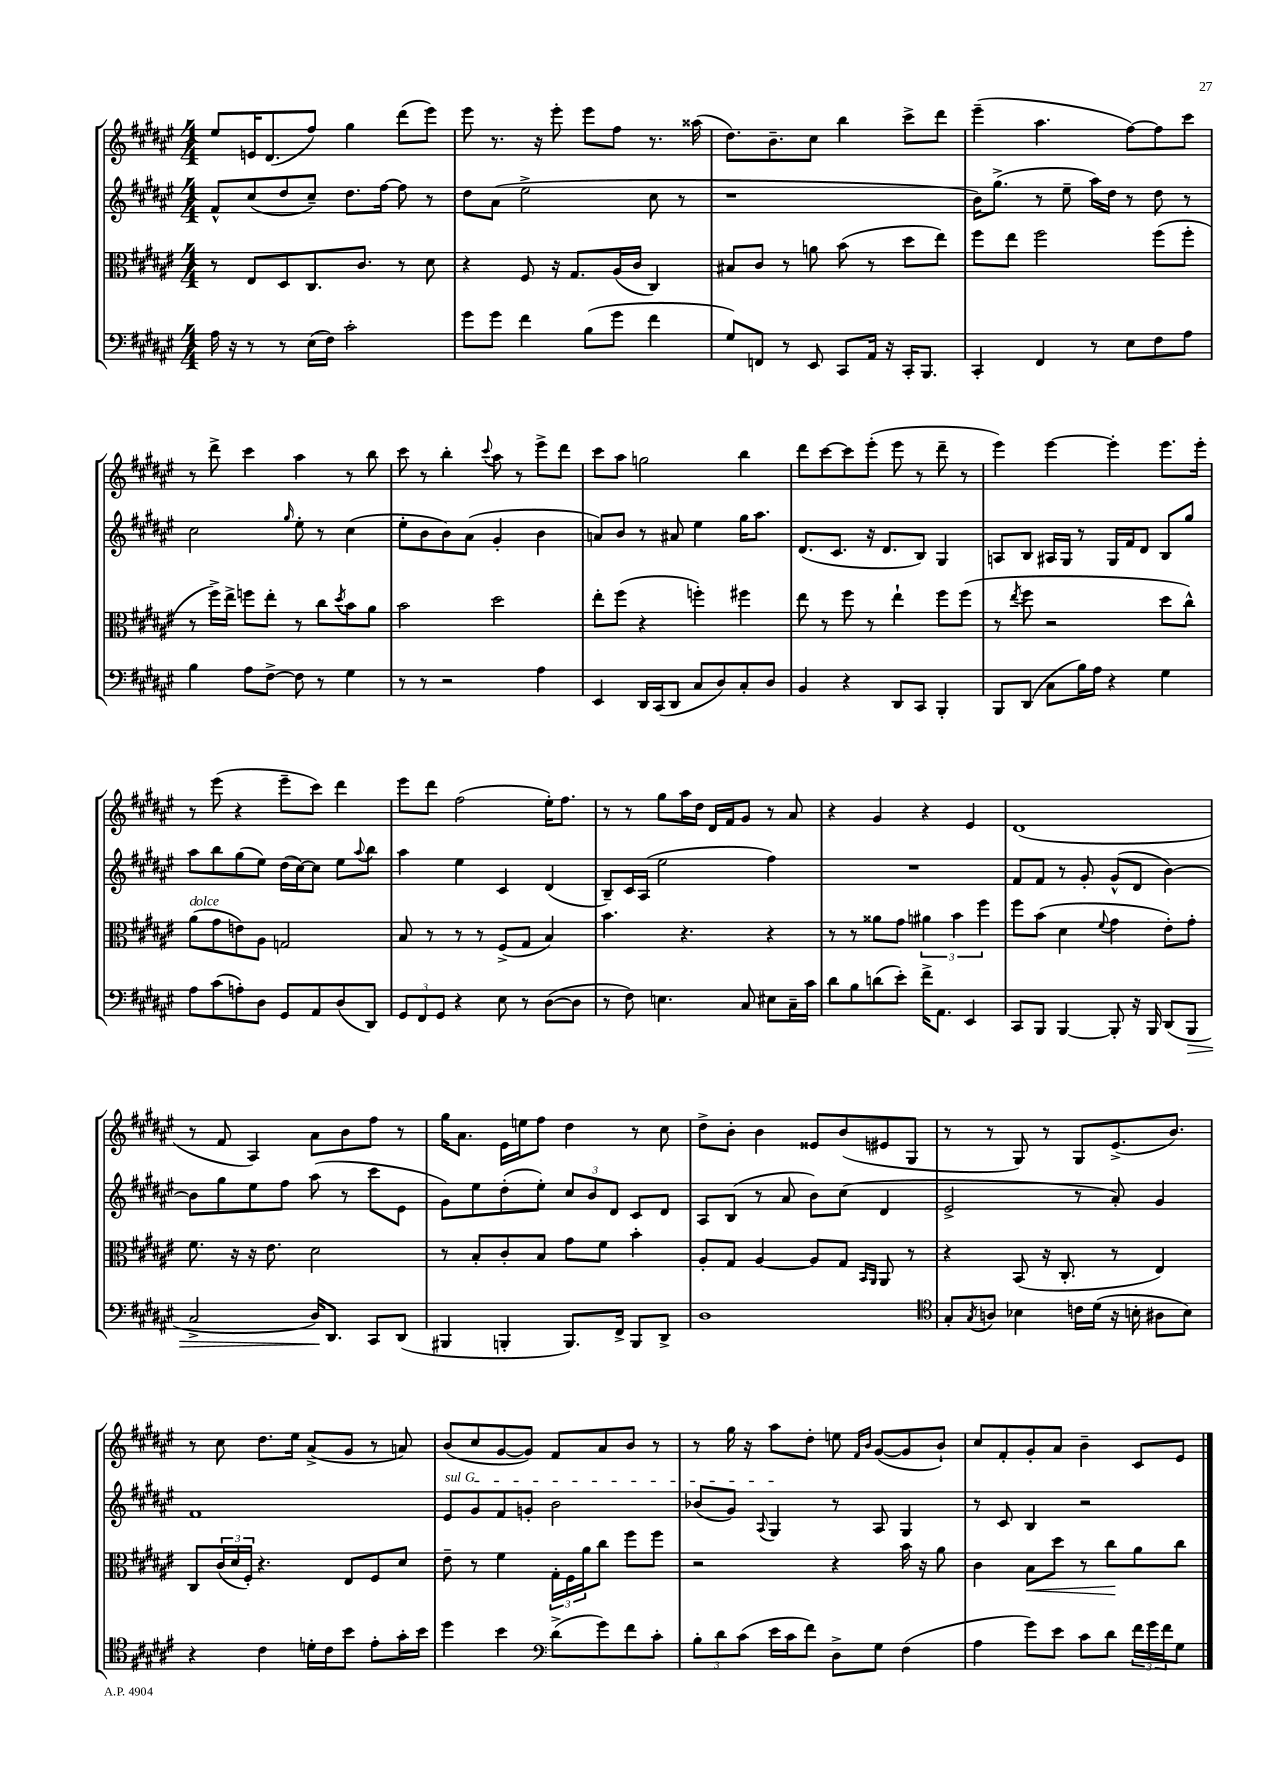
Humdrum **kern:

**kern	**kern	**kern	**kern
*staff4	*staff3	*staff2	*staff1
*clefF4	*clefC3	*clefG2	*clefG2
*k[f#c#g#d#a#e#]	*k[f#c#g#d#a#e#]	*k[f#c#g#d#a#e#]	*k[f#c#g#d#a#e#]
*M4/4	*M4/4	*M4/4	*M4/4
16A#\	8r	8f#^^/L	8ee#/L
16r	.	.	.
8r	8E#/L	(8cc#/	16e/K
.	.	.	(8.d#/
8r	8D#/	8dd#/	.
(16E#\LL	8.C#/	8cc#~/J)	8ff#/J)
16F#\JJ)	.	.	.
2c#'\	.	8.dd#\L	4gg#\
.	8.c#/J	.	.
.	.	[16ff#\Jk	.
.	8r	8ff#\]	(8ddd#\L
.	8d#\	8r	8eee#\J)
=	=	=	=
8g#\L	4r	8dd#\L	8eee#\
8g#\J	.	(8a#\J	8.r
4f#\	8F#/	2ee#^\	.
.	.	.	16r
.	16r	.	8eee#'\
.	8.G#/L	.	.
(8B\L	.	.	8eee#\L
8g#\J	(16A#/L	.	8ff#\J
.	16c#/JJ	.	.
4f#\	4C#/)	8cc#\	8.r
.	.	8r	.
.	.	.	(16aa##\
=	=	=	=
8G#/L)	8B#/L	1r	8.dd#\L)
8FF/J	8c#/J	.	.
.	.	.	8.b~\
8r	8r	.	.
8EE#/	8a\	.	8cc#\J
8CC#/L	(8b\	.	4bb\
16AA#/Jk	8r	.	.
16r	.	.	.
16CC#'/LK	8dd#\L	.	8ccc#^\L
8.BBB/J	.	.	.
.	8ee#\J)	.	8ddd#\J
=	=	=	=
4CC#'/	8ff#\L	16b\LK)	(4eee#~\
.	.	(8.gg#^\J	.
.	8ee#\J	.	.
4FF#/	2ff#\	8r	4.aa#\
.	.	8ee#~\	.
8r	.	16aa#\LL)	.
.	.	16dd#\JJ	.
8E#\L	.	8r	[8ff#\L)
8F#\	(8ff#\L	8dd#\	8ff#\]
8A#\J	8ff#'\J	8r	8ccc#\J
=	=	=	=
4B\	8r	2cc#\	8r
.	16ff#^\LL)	.	8ddd#^\
.	16ee#^\JJ	.	.
8A#\L	8ff\L	.	4ccc#\
[8F#^\J	8ee#'\J	.	.
.	.	16qqgg#/	.
8F#\]	8r	8ee#'\	4aa#\
8r	8cc#\L	8r	.
.	8qdd#/	.	.
4G#\	8b\	(4cc#\	8r
.	8a#\J	.	8bb\
=	=	=	=
8r	2b\	8ee#'\L	8ccc#\
8r	.	8b\	8r
2r	.	8b\)	4bb'\
.	.	(8a#\J	.
.	.	.	8qqccc#/
.	2dd#\	4g#'/	8aa#\
.	.	.	8r
4A#\	.	4b\	8eee#^\L
.	.	.	8ddd#\J
=	=	=	=
4EE#/	8ee#'\L	8a/L)	8ccc#\L
.	(8ff#\J	8b/J	8aa#\J
16DD#/LL	4r	8r	2gg\
(16CC#/J	.	.	.
8DD#/J	.	8a#/	.
8C#/L	4ff'\)	4ee#\	.
8D#/)	.	.	.
8C#'/	4ff#\	16gg#\LK	4bb\
.	.	8.aa#\J	.
8D#/J	.	.	.
=	=	=	=
4BB/	8ee#\	(8.d#/L	8ddd#\L
.	8r	.	[8ccc#\
.	.	8.c#/J	.
4r	8ff#\	.	8ccc#\]
.	8r	16r	(8eee#'\J
.	.	8.d#/L	.
8DD#/L	4ee#`\	.	8eee#\
8CC#/J	.	8B/J)	8r
4BBB'/	8ff#\L	4G#/	8ddd#~\
.	(8ff#\J	.	8r
=	=	=	=
8BBB/L	8r	8A/L	4eee#\)
.	8qee#/	.	.
(8DD#/J	8ff#\	8B/J	.
8C#\L	2r	16A#/LL	[4eee#\
.	.	16G#/JJ	.
16B\L)	.	8r	.
16A#\JJ	.	.	.
4r	.	16G#/LL	4eee#'\]
.	.	16f#/J	.
.	.	8d#/J	.
4G#\	8dd#\L	8B/L	8.eee#\L
.	8cc#^^\J)	8gg#/J	.
.	.	.	16eee#'\Jk
=	=	=	=
8A#\L	(8a#\L	8aa#\L	8r
(8c#\	8g#\	8bb\	(8eee#\
8A'\)	8e\)	(8gg#\	4r
8D#\J	8A#\J	8ee#\J)	.
8GG#/L	2G/	(16dd#\LL	8eee#~\L
.	.	[16cc#\J)	.
8AA#/	.	8cc#\]J	8ccc#\J)
(8D#/	.	8ee#\L	4ddd#\
.	.	8qqaa#/	.
8DD#/J)	.	8bb\J	.
=	=	=	=
12GG#/L	8B/	4aa#\	8eee#\L
12FF#/	.	.	.
.	8r	.	8ddd#\J
12GG#/J	.	.	.
4r	8r	4ee#\	(2ff#\
.	8r	.	.
8E#\	(8F#^/L	4c#/	.
8r	8G#/J	.	.
([8D#\L	4B/)	(4d#/	16ee#'\LK)
.	.	.	8.ff#\J
8D#\]J	.	.	.
=	=	=	=
8r	4.b\	8B~/L)	8r
8F#\)	.	16c#/L	8r
.	.	(16A#/JJ	.
4.E\	.	2ee#\	8gg#\L
.	4.r	.	16aa#\L
.	.	.	16dd#\JJ
.	.	.	16d#/LL
.	.	.	16f#/J
8C#/	.	.	8g#/J
8E#\L	4r	4ff#\)	8r
16C#~\L	.	.	8a#/
16c#\JJ	.	.	.
=	=	=	=
8d#\L	8r	1r	4r
8B\	8r	.	.
(8d\	8a##\L	.	4g#/
8e#'\J)	8g#\J	.	.
16f#^\LK	6a#\	.	4r
8.AA#\J	.	.	.
.	6b\	.	.
4EE#/	.	.	4e#/
.	6ff#\	.	.
=	=	=	=
8CC#/L	8ff#\L	8f#/L	(1d#
8BBB/J	(8b\J	8f#/J	.
[4BBB/	4d#\	8r	.
.	.	8g#'/	.
.	8qqf#/	.	.
8BBB'/]	4g#\	(8g#^^/L	.
16r	.	8d#/J	.
16BBB/	.	.	.
(8DD#/L	8e#'\L)	[4b\)	.
8BBB/J	8g#'\J	.	.
=	=	=	=
2C#^/	8.f#\	8b\]L	8r
.	.	8gg#\	8f#/
.	16r	.	.
.	16r	8ee#\	4A#/)
.	8.e#\	.	.
.	.	8ff#\J	.
16D#/LK)	2d#\	(8aa#\	8a#\L
8.DD#/J	.	.	.
.	.	8r	8b\
8CC#/L	.	8ccc#\L	8ff#\J
(8DD#/J	.	8e#\J	8r
=	=	=	=
4BBB#/	8r	8g#\L)	16gg#\LK
.	.	.	8.a#\J
.	8B'/L	8ee#\	.
4BBB'/	8c#'/	(8dd#'\	16e#\LL
.	.	.	16ee\J
.	8B/J	8ee#'\J)	8ff#\J
8.BBB/L)	8g#\L	12cc#/L	4dd#\
.	.	12b/	.
.	8f#\J	.	.
.	.	12d#/J	.
16FF#^/Jk	.	.	.
8BBB/L	4b'\	8c#/L	8r
8DD#^/J	.	8d#/J	8cc#\
=	=	=	=
1D#	8A#'/L	8A#/L	8dd#^\L
.	8G#/J	(8B/J	8b'\J
.	[4A#/	8r	4b\
.	.	8a#/	.
.	8A#/]L	8b\L)	8e##/L
.	8G#/J	(8cc#\J	(8b/
.	16qqBB/LL	.	.
.	16qqAA#/JJ	.	.
.	8AA#/	4d#/	8e#/
.	8r	.	8G#/J
=	=	=	=
*clefC4	*	*	*
8G#'/L	4r	2e#^/	8r
8qG#/	.	.	.
8A/J	.	.	8r
4B-\	(8BB/	.	8G#/)
.	16r	.	8r
.	8.C#'/	.	.
16c\LL	.	8r	8G#/L
(16d#\JJ	.	.	.
16r	8r	8a#'/)	(8.e#^/
16B'\	.	.	.
8A#\L	4E#/)	4g#/	.
.	.	.	8.b/J)
8B\J)	.	.	.
=	=	=	=
4r	8C#/L	1f#	8r
.	(24c#/L	.	8cc#\
.	24d#/	.	.
.	24F#'/JJ)	.	.
4c#\	4.r	.	8.dd#\L
.	.	.	16ee#\Jk
16d'\LL	.	.	(8a#^/L
16c#\J	.	.	.
8b\J	8E#/L	.	8g#/J
8e#'\L	8F#/	.	8r
16g#'\L	8d#/J	.	8a/)
16b\JJ	.	.	.
=	=	=	=
4dd#\	8e#~\	8e#/L	(8b/L
.	8r	8g#/	8cc#/
4b\	4f#\	8f#/	[8g#/
.	.	8g'/J	8g#/]J)
*clefF4	*	*	*
(8d#^\L	24G#'\LL	2b\	8f#/L
.	24F#\	.	.
.	24a#\J	.	.
8g#\)	8cc#\J	.	8a#/
8f#\	8ff#\L	.	8b/J
8c#'\J	8ff#\J	.	8r
=	=	=	=
12B'\L	2r	(8b-/L	8r
12d#\	.	.	.
.	.	8g#/J)	16gg#\
(12c#\J	.	.	.
.	.	.	16r
.	.	8qqA#/	.
16e#\LL	.	4G#/	8aa#\L
16c#\J	.	.	.
8f#\J)	.	.	8dd#'\J
8D#^\L	4r	8r	8ee\
.	.	.	16qqf#/LL
.	.	.	16qqb/JJ
8G#\J	.	8A#/	([8g#/L
(4F#\	16b\	4G#/	8g#/]
.	16r	.	.
.	8a#\	.	8b`/J)
=	=	=	=
4A#\	4c#\	8r	8cc#/L
.	.	8c#/	8f#'/
8g#\L)	8B\L	4B/	8g#'/
8e#\J	8dd#\J	.	8a#/J
8c#\L	8r	2r	4b~\
8d#\J	8cc#\L	.	.
24f#\LL	8a#\	.	8c#/L
24g#\	.	.	.
24f#\J	.	.	.
8G#\J	8cc#\J	.	8e#/J
==	==	==	==
*-	*-	*-	*-
